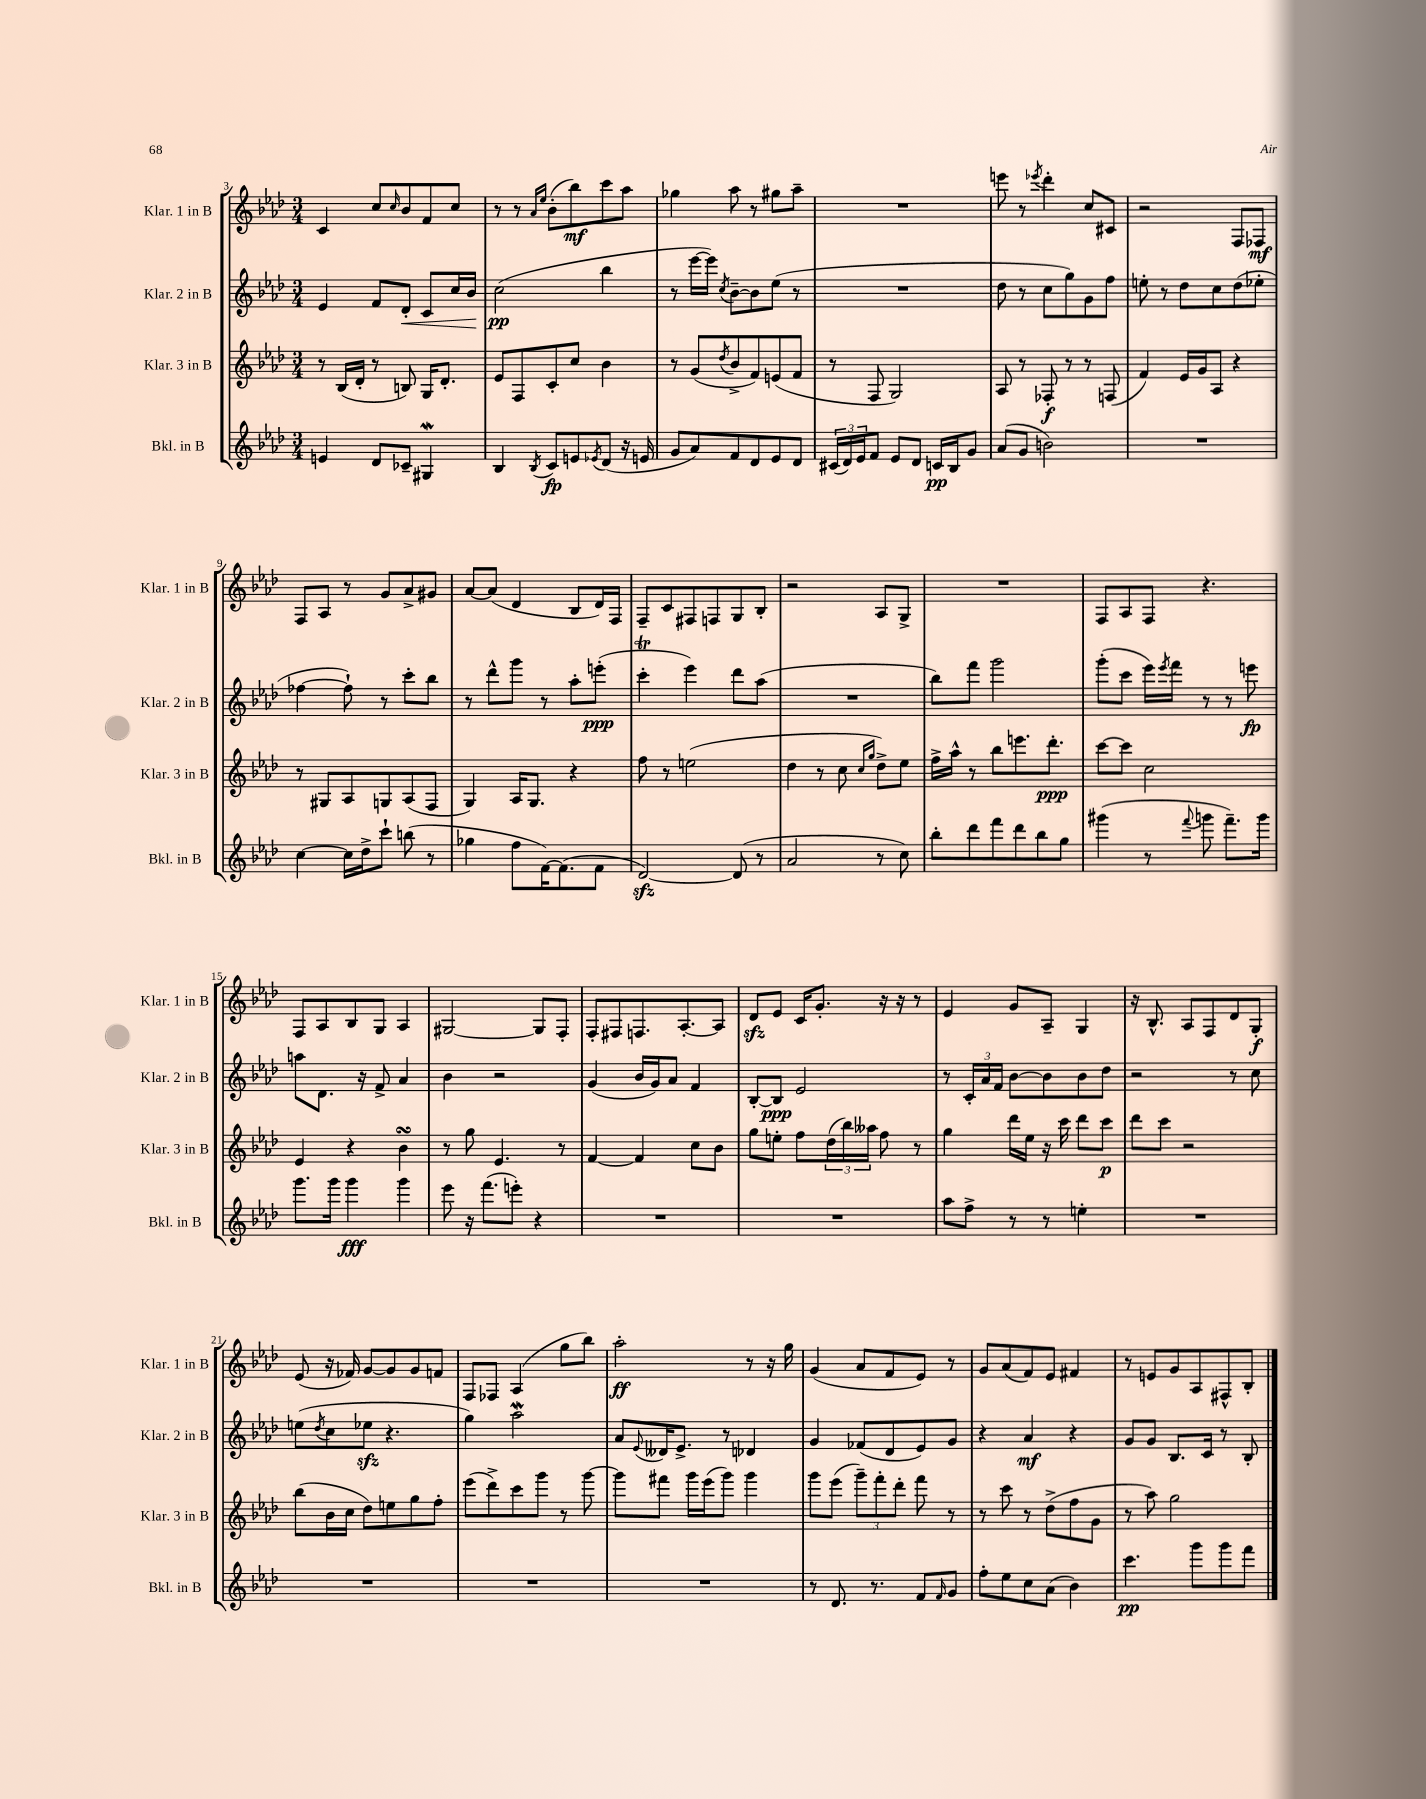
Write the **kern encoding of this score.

**kern	**dynam	**kern	**dynam	**kern	**dynam	**kern	**dynam
*part4	*part4	*part3	*part3	*part2	*part2	*part1	*part1
*staff4	*staff4	*staff3	*staff3	*staff2	*staff2	*staff1	*staff1
*I"Bkl. in B	*	*I"Klar. 3 in B	*	*I"Klar. 2 in B	*	*I"Klar. 1 in B	*
*I'Bkl. in B	*	*I'Klar. 3 in B	*	*I'Klar. 2 in B	*	*I'Klar. 1 in B	*
*clefG2	*	*clefG2	*	*clefG2	*	*clefG2	*
*k[b-e-a-d-]	*	*k[b-e-a-d-]	*	*k[b-e-a-d-]	*	*k[b-e-a-d-]	*
*M3/4	*	*M3/4	*	*M3/4	*	*M3/4	*
=3	=3	=3	=3	=3	=3	=3	=3
4en/	.	8r	.	4e-/	.	4c/	.
.	.	(16B-/LL	.	.	.	.	.
.	.	16d-'/JJ	.	.	.	.	.
8d-/L	.	8r	.	8f/L	.	8cc/L	.
.	.	.	.	.	.	16qqcc/	.
!	!	!	!	!	!LO:HP:b	!	!
8c-X~/J	.	8Bn/)	.	8d-'/J	<	8b-/	.
4G#XW/	.	16G/KL	.	8c/L	.	8f/	.
.	.	8.d-'/J	.	.	.	.	.
.	.	.	.	16cc/L	.	8cc/J	.
.	.	.	.	16b-/JJ	.	.	.
.	.	.	.	.	[	.	.
=4	=4	=4	=4	=4	=4	=4	=4
4B-/	.	8e-/L	.	(2cc\	pp	8r	.
.	.	8F/	.	.	.	8r	.
.	.	.	.	.	.	16qqa-/LL	.
8qB-/	.	.	.	.	.	16qqee-/JJ	.
8c/L	fp	8c'/	.	.	.	(8b-'\L	.
8en/	.	8cc/J	.	.	.	8bb-\)	mf
8qe-X/	.	.	.	.	.	.	.
(8d-/J	.	4b-\	.	4bb-\	.	8ccc\	.
16r	.	.	.	.	.	8aa-\J	.
16en/	.	.	.	.	.	.	.
=5	=5	=5	=5	=5	=5	=5	=5
8g/L	.	8r	.	8r	.	4gg-X\	.
8a-/)	.	(8g/L	.	[16eee-\LL	.	.	.
.	.	.	.	16eee-\JJ])	.	.	.
.	.	8qdd-/	.	8qcc/	.	.	.
8f/	.	8b-^/	.	[8b-~\L	.	8aa-\	.
8d-/	.	8f/)	.	8b-\]	.	8r	.
8e-/	.	(8en/	.	(8ee-\J	.	8gg#X\L	.
8d-/J	.	8f/J	.	8r	.	8aa-~\J	.
=6	=6	=6	=6	=6	=6	=6	=6
(24c#X/LL	.	8r	.	2.r	.	2.r	.
24d-/)	.	.	.	.	.	.	.
24e-/J	.	.	.	.	.	.	.
8f/J	.	8F/	.	.	.	.	.
8e-/L	.	2G/)	.	.	.	.	.
8d-/J	.	.	.	.	.	.	.
16cn/LL	pp	.	.	.	.	.	.
16B-/J	.	.	.	.	.	.	.
8g/J	.	.	.	.	.	.	.
=7	=7	=7	=7	=7	=7	=7	=7
(8a-/L	.	8A-/	.	8dd-\	.	8eeen\	.
8g/J	.	8r	.	8r	.	8r	.
.	.	.	.	.	.	8qeee-X/	.
2bn\)	.	8F-X'/	f	8cc\L	.	4ddd-'\	.
.	.	8r	.	8gg\)	.	.	.
.	.	8r	.	8g\	.	8cc/L	.
.	.	(8Fn/	.	8ff\J	.	8c#X/J	.
=8	=8	=8	=8	=8	=8	=8	=8
2.r	.	4f/)	.	8een'\	.	2r	.
.	.	.	.	8r	.	.	.
.	.	16e-/LL	.	8dd-\L	.	.	.
.	.	16g/J	.	.	.	.	.
.	.	8A-/J	.	8cc\	.	.	.
.	.	4r	.	(8dd-\	.	8F/L	.
.	.	.	.	8ee-X'\J	.	8F-X/J	mf
!!LO:LB:g=z
=9	=9	=9	=9	=9	=9	=9	=9
[4cc\	.	8r	.	[4ff-X\	.	8F/L	.
.	.	8G#X/L	.	.	.	8A-/J	.
16cc\LL]	.	8A-/	.	8ff-`\])	.	8r	.
16dd-^\J	.	.	.	.	.	.	.
8ccc`\J	.	8Gn/	.	8r	.	8g/L	.
(8bbn\	.	(8A-/	.	8ccc'\L	.	8a-^/	.
8r	.	8F/J	.	8bb-\J	.	8g#X/J	.
=10	=10	=10	=10	=10	=10	=10	=10
4gg-X\	.	4G/)	.	8r	.	[8a-/L	.
.	.	.	.	8ddd-^^\L	.	(8a-/J]	.
8ff\L	.	16A-/KL	.	8ggg\J	.	4d-/	.
.	.	8.G/J	.	.	.	.	.
[16f\K)	.	.	.	8r	.	.	.
(8.f\]	.	.	.	.	.	.	.
.	.	4r	.	8aa-'\L	.	8B-/L	.
8f\J	.	.	.	(8eeen'\J	ppp	16d-/L)	.
.	.	.	.	.	.	16F/JJ	.
=11	=11	=11	=11	=11	=11	=11	=11
[2d-zz/)	.	8ff\	.	4ccct'\	.	8F~/L	.
.	.	8r	.	.	.	8c/	.
.	.	(2een\	.	4eee-\)	.	8F#X/	.
.	.	.	.	.	.	8Fn/	.
(8d-/]	.	.	.	8ddd-\L	.	8G/	.
8r	.	.	.	(8aa-\J	.	8B-'/J	.
=12	=12	=12	=12	=12	=12	=12	=12
2a-/	.	4dd-\	.	2.r	.	2r	.
.	.	8r	.	.	.	.	.
.	.	8cc\	.	.	.	.	.
.	.	16qqcc/LL	.	.	.	.	.
.	.	16qqgg/JJ	.	.	.	.	.
8r	.	8dd-^\L)	.	.	.	8A-/L	.
8cc\)	.	8ee-\J	.	.	.	8G^/J	.
=13	=13	=13	=13	=13	=13	=13	=13
8bb-'\L	.	16ff^\LL	.	8bb-\L)	.	2.r	.
.	.	16aa-^^\JJ	.	.	.	.	.
8ddd-\	.	8r	.	8fff\J	.	.	.
8fff\	.	8bb-\L	.	2ggg\	.	.	.
8ddd-\	.	8.eeen\	.	.	.	.	.
8bb-\	.	.	.	.	.	.	.
.	.	8.ddd-'\J	ppp	.	.	.	.
8gg\J	.	.	.	.	.	.	.
=14	=14	=14	=14	=14	=14	=14	=14
(4ggg#X\	.	[8ccc\L	.	(8ggg'\L	.	8F/L	.
.	.	8ccc\J]	.	8ccc\J	.	8A-/	.
8r	.	2cc\	.	16eee-\LL)	.	8F/J	.
.	.	.	.	8qeee-/	.	.	.
.	.	.	.	16fff\JJ	.	.	.
8qqfff/	.	.	.	.	.	.	.
8gggn\	.	.	.	8r	.	4.r	.
8.fff~\L)	.	.	.	8r	.	.	.
.	.	.	.	8eeen\	fp	.	.
16ggg\Jk	.	.	.	.	.	.	.
!!LO:LB:g=z
=15	=15	=15	=15	=15	=15	=15	=15
8.ggg\L	.	4e-/	.	8aan\L	.	8F/L	.
.	.	.	.	8.d-\J	.	8A-/	.
16ggg\Jk	.	.	.	.	.	.	.
4ggg\	fff	4r	.	.	.	8B-/	.
.	.	.	.	16r	.	.	.
.	.	.	.	8f^/	.	8G/J	.
4ggg\	.	4b-sSSS\	.	4a-/	.	4A-/	.
=16	=16	=16	=16	=16	=16	=16	=16
8eee-\	.	8r	.	4b-\	.	[2G#X/	.
16r	.	8gg\	.	.	.	.	.
(8.fff\L	.	.	.	.	.	.	.
.	.	4.e-/	.	2r	.	.	.
8eeen'\J)	.	.	.	.	.	.	.
4r	.	.	.	.	.	8G#/L]	.
.	.	8r	.	.	.	8F'/J	.
=17	=17	=17	=17	=17	=17	=17	=17
2.r	.	[4f/	.	(4g/	.	8F'/L	.
.	.	.	.	.	.	8F#X/	.
.	.	4f/]	.	16b-/LL	.	8.Fn/	.
.	.	.	.	16g/J)	.	.	.
.	.	.	.	8a-/J	.	.	.
.	.	.	.	.	.	[8.A-'/	.
.	.	8cc\L	.	4f/	.	.	.
.	.	8b-\J	.	.	.	8A-/J]	.
=18	=18	=18	=18	=18	=18	=18	=18
2.r	.	8gg\L	.	[8B-'/L	.	8d-zz/L	.
.	.	8een'\J	.	8B-/J]	ppp	8e-/J	.
.	.	8ff\L	.	2e-/	.	16c/KL	.
.	.	.	.	.	.	8.g'/J	.
.	.	(24dd-\L	.	.	.	.	.
.	.	24bb-\)	.	.	.	.	.
.	.	24aa--X\JJ	.	.	.	.	.
.	.	8ff\	.	.	.	16r	.
.	.	.	.	.	.	16r	.
.	.	8r	.	.	.	8r	.
=19	=19	=19	=19	=19	=19	=19	=19
8aa-\L	.	4gg\	.	8r	.	4e-/	.
8ff^\J	.	.	.	24c'/LL	.	.	.
.	.	.	.	24a-/	.	.	.
.	.	.	.	24f/JJ	.	.	.
8r	.	16ddd-\LL	.	[8b-\L	.	8g/L	.
.	.	16ee-\JJ	.	.	.	.	.
8r	.	16r	.	8b-\]	.	8A-~/J	.
.	.	16ccc\	.	.	.	.	.
4een'\	.	8ddd-\L	.	8b-\	.	4G/	.
.	.	8ccc\J	p	8dd-\J	.	.	.
=20	=20	=20	=20	=20	=20	=20	=20
2.r	.	8ddd-\L	.	2r	.	16r	.
.	.	.	.	.	.	8.B-^^/	.
.	.	8ccc\J	.	.	.	.	.
.	.	2r	.	.	.	8A-/L	.
.	.	.	.	.	.	8F/	.
.	.	.	.	8r	.	8d-/	.
.	.	.	.	8cc\	.	8G'/J	f
!!LO:LB:g=z
=21	=21	=21	=21	=21	=21	=21	=21
2.r	.	(8bb-\L	.	(8een\L	.	(8e-/	.
.	.	.	.	8qdd-/	.	.	.
.	.	16b-\L	.	8cc\	.	16r	.
.	.	16cc\JJ	.	.	.	16f-X/)	.
.	.	8dd-\L)	.	8ee-Xzz\J	.	[8g/L	.
.	.	8een\	.	4.r	.	8g/]	.
.	.	8gg\	.	.	.	8g/	.
.	.	8ff'\J	.	.	.	8fn/J	.
=22	=22	=22	=22	=22	=22	=22	=22
2.r	.	(8eee-\L	.	4gg\)	.	8F/L	.
.	.	8ddd-^\)	.	.	.	8F-X/J	.
.	.	8ccc\	.	2aa-w\	.	(4A-/	.
.	.	8ggg\J	.	.	.	.	.
.	.	8r	.	.	.	8gg\L	.
.	.	[8ggg\	.	.	.	8bb-\J)	.
=23	=23	=23	=23	=23	=23	=23	=23
2.r	.	8ggg\L]	.	8a-/L	.	2aa-'\	ff
.	.	.	.	8qqe-/	.	.	.
.	.	8fff#X\J	.	16d--X/K	.	.	.
.	.	.	.	8.e-^/J	.	.	.
.	.	16ggg\LL	.	.	.	.	.
.	.	(16eee-\J	.	.	.	.	.
.	.	8ggg\J)	.	8r	.	.	.
.	.	4ggg\	.	4d-X/	.	8r	.
.	.	.	.	.	.	16r	.
.	.	.	.	.	.	16gg\	.
=24	=24	=24	=24	=24	=24	=24	=24
8r	.	8ggg\L	.	4g/	.	(4g/	.
8.d-/	.	(8eee-\J	.	.	.	.	.
.	.	12ggg~\L)	.	(8f-X/L	.	8a-/L	.
8.r	.	.	.	.	.	.	.
.	.	12fff'\	.	.	.	.	.
.	.	.	.	8d-/	.	8f/	.
.	.	12ddd-'\J	.	.	.	.	.
8f/L	.	8fff\	.	8e-/)	.	8e-/J)	.
16qqf/	.	.	.	.	.	.	.
8g/J	.	8r	.	8g/J	.	8r	.
=25	=25	=25	=25	=25	=25	=25	=25
8ff'\L	.	8r	.	4r	.	8g/L	.
8ee-\	.	8ccc\	.	.	.	(8a-/	.
8cc\	.	8r	.	4a-/	mf	8f/)	.
(8a-\J	.	(8dd-^\L	.	.	.	8e-/J	.
4b-\)	.	8ff\	.	4r	.	4f#X/	.
.	.	8g\J	.	.	.	.	.
=26	=26	=26	=26	=26	=26	=26	=26
4.ccc\	pp	8r	.	8g/L	.	8r	.
.	.	8aa-\)	.	8g/J	.	8en/L	.
.	.	2gg\	.	8.B-/L	.	8g/	.
8ggg\L	.	.	.	.	.	8A-/	.
.	.	.	.	16c/Jk	.	.	.
8ggg\	.	.	.	8r	.	8F#X^^/	.
8fff\J	.	.	.	8B-'/	.	8B-'/J	.
==	==	==	==	==	==	==	==
*-	*-	*-	*-	*-	*-	*-	*-
